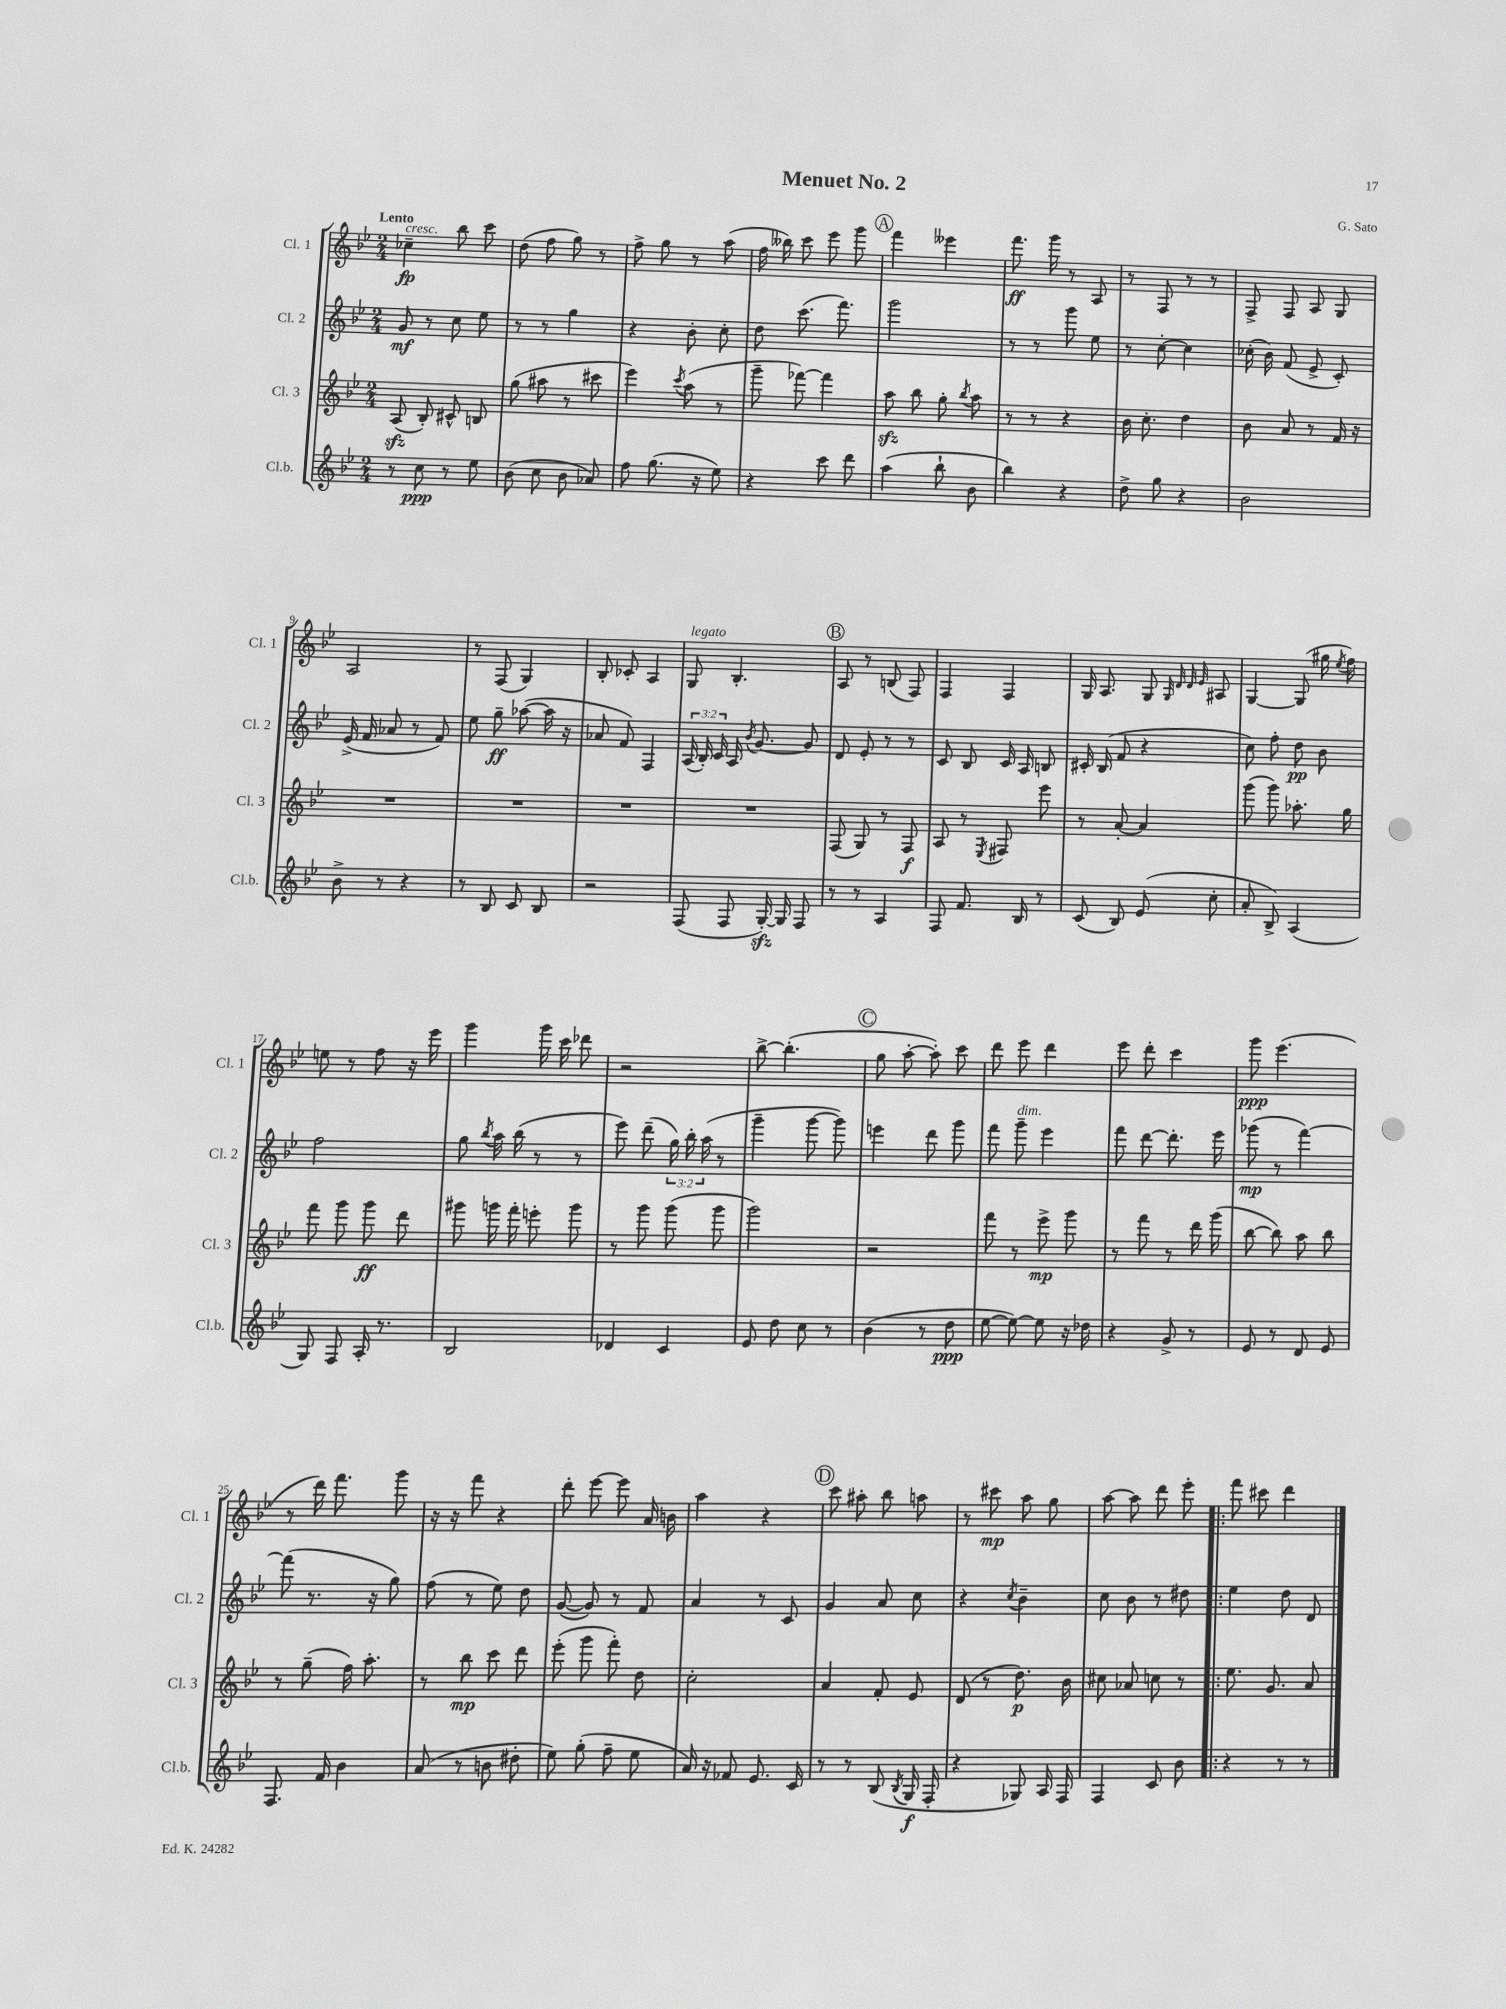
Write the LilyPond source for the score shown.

\header { title = "Menuet No. 2" composer = "G. Sato" }
<<
\new StaffGroup <<
\new Staff = "s0" \with { instrumentName = "Cl. 1" shortInstrumentName = "Cl. 1" } {
    \clef treble \key bes \major \numericTimeSignature \time 2/4 \tempo "Lento"
    \autoBeamOff ces''4--\fp^\markup { \italic "cresc." } bes''8 c'''8 |
    d''8( f''8 g''8) r8 |
    f''8-> g''8 r8 a''8( |
    f''16 beses''16) c'''8 ees'''8 g'''8 |
    \mark \markup { \circle "A" } f'''4 eeses'''4 |
    f'''8.\ff g'''16 r8 a8 |
    r8 f8 r8 r8 |
    f8-> f8 a8 g8 |
    a2 |
    r8 f8( g4) |
    bes8-. ces'8-. a4 |
    g8^\markup { \italic "legato" } bes4.-. |
    \mark \markup { \circle "B" } a8 r8 b8( f8) |
    f4 f4 |
    g16 a8. g8 \grace { g32 d'32 d'32 ees'32 } ais8 |
    g4~ g8( gis''16 \acciaccatura { ees''8 } f''16) |
    e''8 r8 f''8 r16 ees'''16 |
    g'''4 g'''16 c'''16 des'''8 |
    r2 |
    bes''8~-> bes''4.-.( |
    \mark \markup { \circle "C" } g''8 a''8~-. a''8-.) c'''8 |
    d'''8 ees'''8 d'''4 |
    ees'''8 d'''8-. c'''4 |
    g'''8\ppp ees'''4.( |
    r8 d'''16) f'''8. g'''8 |
    r16 r16 f'''8 r4 |
    d'''8-. ees'''8~ ees'''8 a'16 b'16 |
    a''4 r4 |
    \mark \markup { \circle "D" } c'''8 ais''8-. bes''8 a''8 |
    r8 cis'''8\mp a''8 g''8 |
    a''8~ a''8 d'''8 ees'''8-. |
    \bar ".|:" f'''8 cis'''8 d'''4 \bar "|." |
}
\new Staff = "s1" \with { instrumentName = "Cl. 2" shortInstrumentName = "Cl. 2" } {
    \clef treble \key bes \major \numericTimeSignature \time 2/4 \override Staff.TupletNumber.text = #tuplet-number::calc-fraction-text
    \autoBeamOff g'8\mf r8 c''8 ees''8 |
    r8 r8 g''4 |
    r4 bes'8-. c''8-. |
    d''8 c'''8.( f'''8.) |
    \mark \markup { \circle "A" } g'''2 |
    r8 r8 g'''8 ees''8 |
    r8 c''8~-. c''4 |
    ces''16-.( bes'16) f'8( ees'8-> c'8-.) |
    ees'16->( f'16 aes'8 r8 f'8) |
    ees''8 g''8--\ff aes''8~( aes''16 r16 |
    aes'8 f'8) f4 |
    \tuplet 3/2 { a16( bes16-.) c'16 } a16 \acciaccatura { bes'8 } g'8.~ g'8 |
    \mark \markup { \circle "B" } d'8 ees'8-. r8 r8 |
    c'8 bes8 c'16 a16 b8 |
    cis'16-. bes16( f'8 r4 |
    c''8) f''8-. d''8\pp bes'8 |
    f''2 |
    g''8 \acciaccatura { bes''8 } a''16 bes''16( r8 r8 |
    ees'''8) d'''8--( \tuplet 3/2 { g''16) bes''16-. a''16( } r8 |
    g'''4-- g'''8~ g'''8) |
    \mark \markup { \circle "C" } e'''4 d'''8 g'''8 |
    f'''8 g'''8--^\markup { \italic "dim." } ees'''4 |
    f'''8 d'''8~ d'''8.-. ees'''16 |
    ges'''8\mp( r8 f'''4~) |
    f'''8( r8. r16 g''8) |
    f''8( r8 ees''8) d''8 |
    g'8~( g'8) r8 f'8 |
    a'4 r8 c'8 |
    \mark \markup { \circle "D" } g'4 a'8 c''8 |
    r4 \acciaccatura { c''8 } bes'4-- |
    c''8 bes'8 r8 dis''8 |
    \bar ".|:" ees''4 d''8 d'8 \bar "|." |
}
\new Staff = "s2" \with { instrumentName = "Cl. 3" shortInstrumentName = "Cl. 3" } {
    \clef treble \key bes \major \numericTimeSignature \time 2/4
    \autoBeamOff a8\sfz( bes8-.) cis'8-^ b8 |
    g''8( ais''8 r8 cis'''8 |
    ees'''4) \acciaccatura { c'''8 } a''8( r8 |
    g'''8-- fes'''8~) fes'''4 |
    \mark \markup { \circle "A" } a''8\sfz bes''8 g''8-. \acciaccatura { bes''8 } a''8 |
    r8 r8 r4 |
    bes'16 c''8.-. d''4 |
    bes'8 a'8 r8 f'16 r16 |
    R2 |
    R2 |
    R2 |
    R2 |
    \mark \markup { \circle "B" } f8( g8) r8 f8\f |
    a8 r8 \acciaccatura { ees8 } fis8 ees'''8 |
    r8 a'8~-. a'4 |
    g'''8( g'''8) aes''8.-. g''16 |
    f'''8 g'''8 g'''8\ff d'''8 |
    gis'''8 g'''16 f'''16-. e'''8-. g'''8 |
    r8 g'''8 g'''8( g'''8 |
    g'''2) |
    \mark \markup { \circle "C" } r2 |
    f'''8 r8 ees'''8->\mp g'''8 |
    r8 f'''8 r8 d'''16 g'''16( |
    bes''8~ bes''8) a''8 bes''8 |
    r8 g''8--( f''16) a''8.-. |
    r8 bes''8\mp c'''8 d'''8 |
    ees'''8-.( g'''8 f'''8-.) d''8 |
    c''2-. |
    \mark \markup { \circle "D" } a'4 f'8-. ees'8 |
    d'8( r8 d''8.\p) bes'16 |
    cis''8 aes'8 c''8 r8 |
    \bar ".|:" ees''8. g'8. a'8 \bar "|." |
}
\new Staff = "s3" \with { instrumentName = "Cl.b." shortInstrumentName = "Cl.b." } {
    \clef treble \key bes \major \numericTimeSignature \time 2/4
    \autoBeamOff r8 c''8\ppp r8 ees''8 |
    bes'8( c''8 bes'8 aes'8) |
    f''8 g''8.( r16 ees''8) |
    r4 c'''8 d'''8 |
    \mark \markup { \circle "A" } a''4( bes''8-! bes'8 |
    bes''4) r4 |
    d''8-> g''8 r4 |
    bes'2 |
    bes'8-> r8 r4 |
    r8 bes8 c'8 bes8 |
    r2 |
    f8( f8 g16~-.\sfz) g16 f8 |
    \mark \markup { \circle "B" } r8 r8 a4 |
    f8 f'8. bes16 r8 |
    c'8( bes8) ees'8( c''8-. |
    a'8-. bes8->) a4( |
    g8) f8 a16-. r8. |
    bes2 |
    des'4 c'4 |
    ees'8 d''8 c''8 r8 |
    \mark \markup { \circle "C" } bes'4( r8 d''8\ppp |
    ees''8~ ees''8~) ees''8 r16 des''16 |
    r4 g'8-> r8 |
    ees'8 r8 d'8 ees'8 |
    f8. f'16 bes'4 |
    a'8( r8 b'8 dis''8-. |
    ees''8) g''8-.( f''8-- ees''8 |
    a'16) r16 fes'8 ees'8. c'16 |
    \mark \markup { \circle "D" } r8 r8 bes8( \acciaccatura { bes8 } g16\f f16-. |
    r4 ges8) a16 f16 |
    f4 c'8 bes'8 |
    \bar ".|:" r4 r8 r8 \bar "|." |
}
>>
>>
